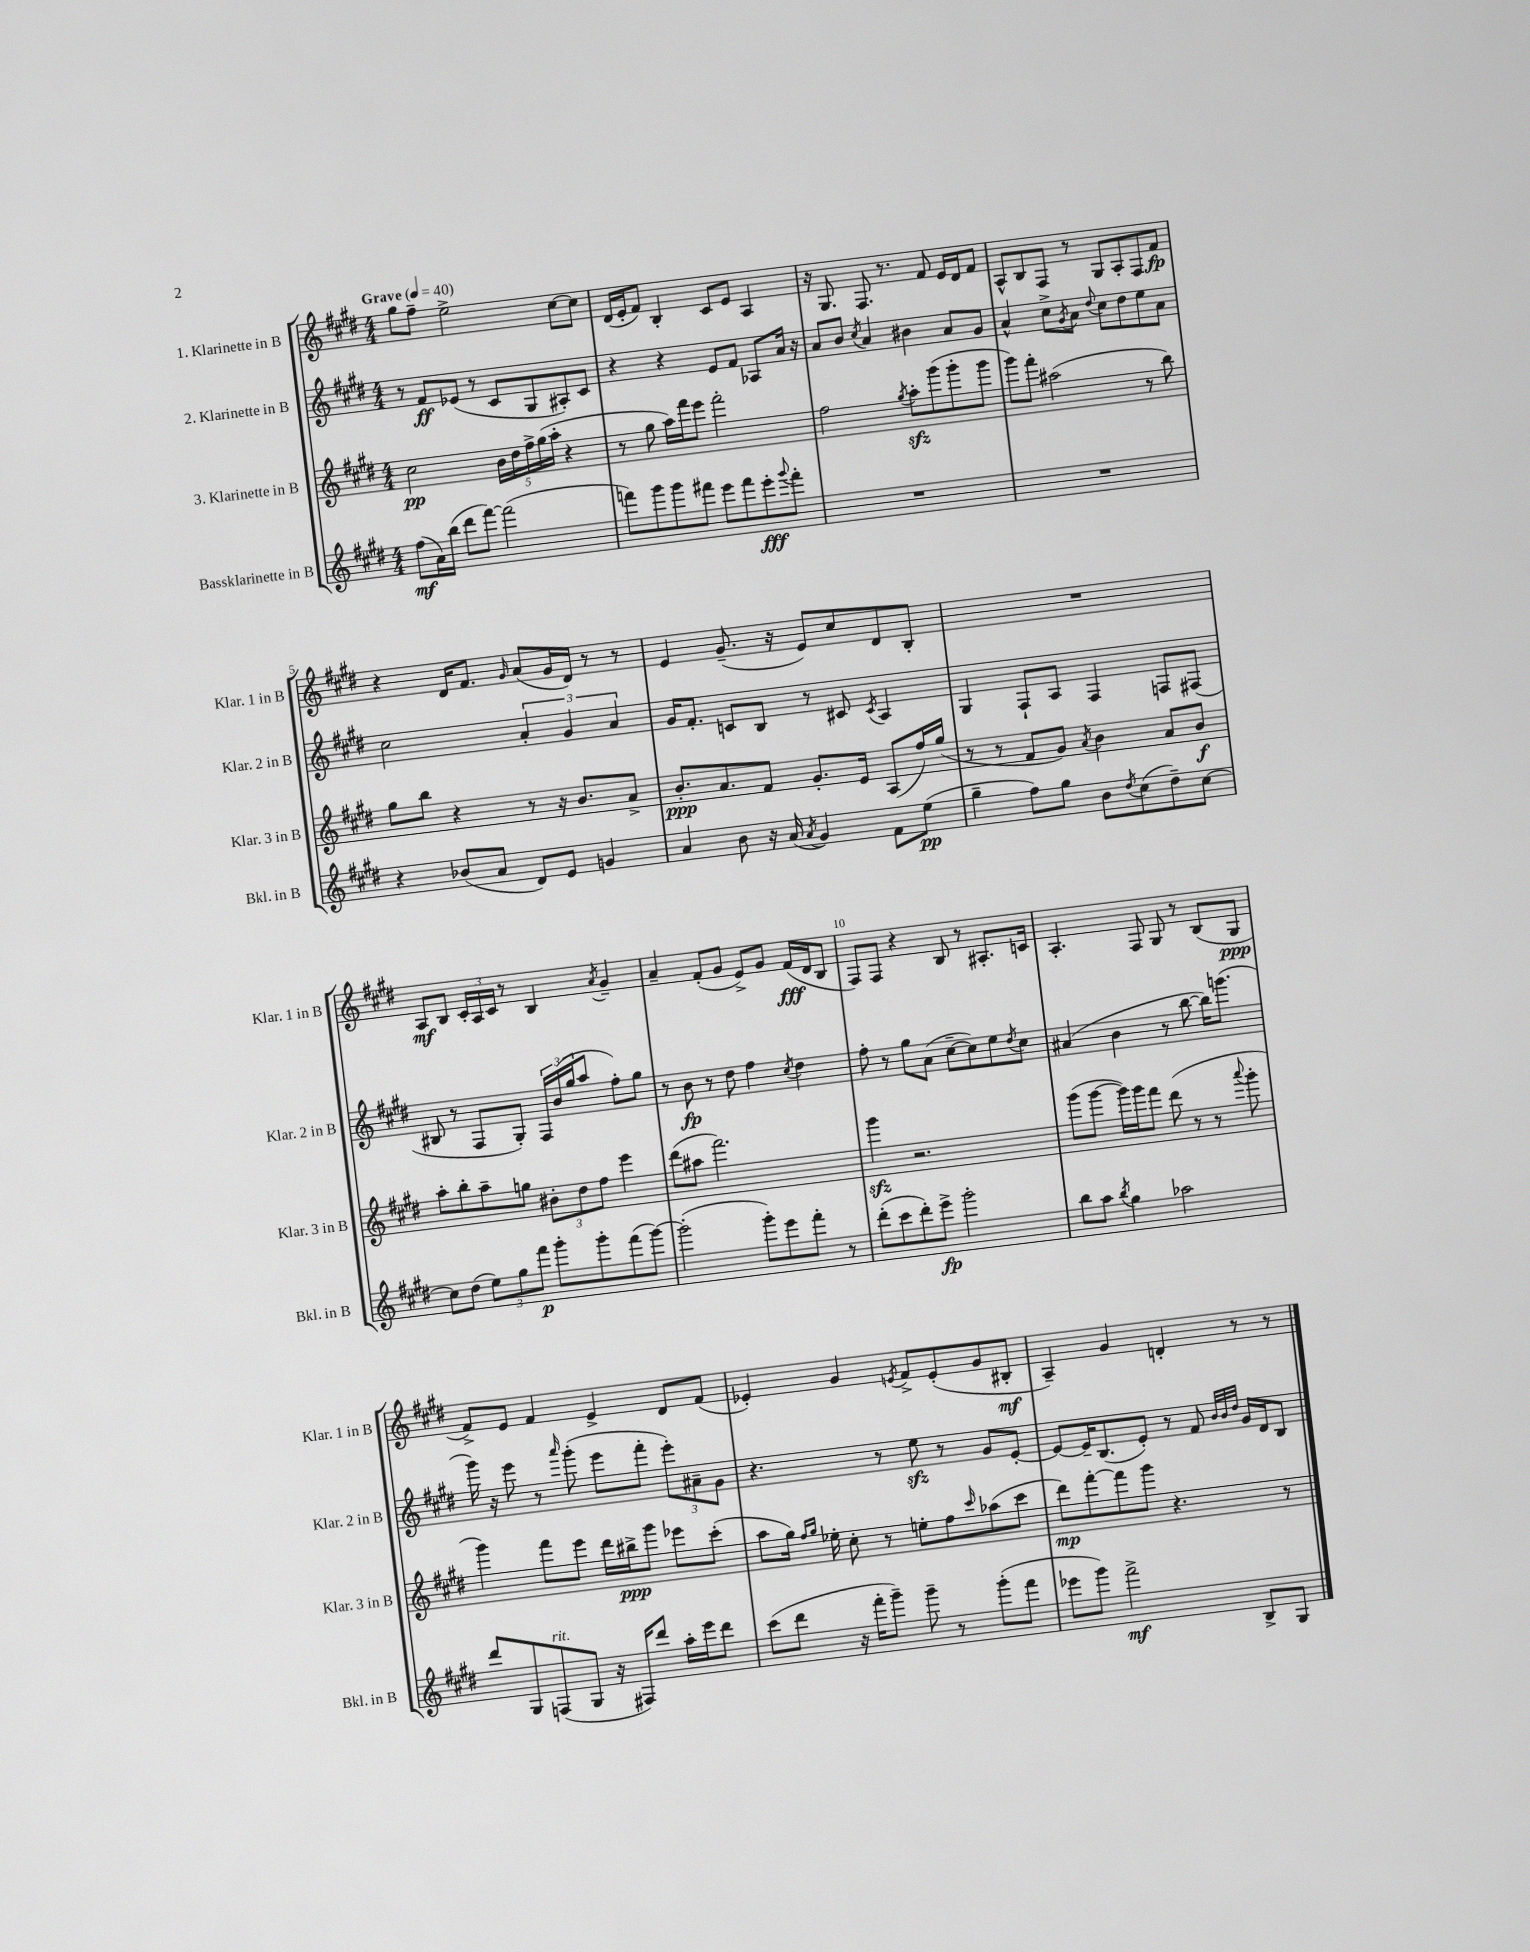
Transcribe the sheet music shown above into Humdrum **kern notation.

**kern	**kern	**kern	**kern
*staff4	*staff3	*staff2	*staff1
*clefG2	*clefG2	*clefG2	*clefG2
*k[f#c#g#d#]	*k[f#c#g#d#]	*k[f#c#g#d#]	*k[f#c#g#d#]
*M4/4	*M4/4	*M4/4	*M4/4
*MM40	*MM40	*MM40	*MM40
(8ff#\L	2cc#\	8r	8gg#\L
16a\L)	.	8f#/L	8ff#~\J
(16bb\JJ	.	.	.
8ddd#\L	.	(8e-/J	2ee^\
[8fff#\J)	.	8r	.
(2fff#\]	20b\LL	8c#/L	.
.	20dd#\	.	.
.	20ff#^\	.	.
.	.	8G#/	.
.	(20gg#\	.	.
.	20aa'\JJ	.	.
.	4r	8A#'/)	[8cc#\L
.	.	8c#/J	8cc#\]J
=	=	=	=
8fff\L)	8r	4r	(16d#/LL
.	.	.	16e'/J
8ggg#\	8gg#\	.	8f#/J)
8ggg#\	16aa\LL)	4r	4B'/
.	16fff#\J	.	.
8fff#\J	8eee\J	.	.
8eee\L	2fff#'\	8e/L	8c#/L
8fff#\	.	8f#/J	8e/J
8eee'\	.	8A-/L	4A/
8qqggg#/	.	.	.
8fff#'\J	.	16a/Jk	.
.	.	16r	.
=	=	=	=
1r	2ff#\	8a/L	16r
.	.	.	8.G#/
.	.	8b/J	.
.	.	8qcc#/	.
.	.	4a/	8.F#/
.	.	.	8.r
.	8qgg#/	.	.
.	8aa'\L	4b#\	.
.	(8ggg#\	.	8f#/
.	8ggg#'\	8a/L	16e/LL
.	.	.	16d#/J
.	8ggg#\J	8g#/J	8f#/J
=	=	=	=
1r	8ggg#\L)	4a^^/	8A^^/L
.	8fff#'\J	.	8B/
.	(2aa#\	8cc#^\L	8F#/J
.	.	8qg#/	.
.	.	8a\J	8r
.	.	8qqdd#/	.
.	.	8cc#\L	8G#/L
.	.	8dd#\	8A'/
.	8r	8ee\	8F#/
.	8bb\)	8a\J	8f#/J
=	=	=	=
4r	8gg#\L	2cc#\	4r
.	8bb\J	.	.
(8b-/L	4r	.	16d#/LK
.	.	.	8.f#/J
8a/J	.	.	.
.	.	.	16qqg#/
8d#/L)	8r	6a'/	(8a/L
8e/J	16r	.	16g#/L
.	.	6g#/	.
.	8.b/L	.	16d#/JJ)
4g/	.	.	8r
.	.	6a/	.
.	8a^/J	.	8r
=	=	=	=
4a/	8.b'/L	16g#/LK	4e/
.	.	8.f#'/J	.
.	8.a/	.	.
8b\	.	8c/L	(8.g#~/
16r	8f#/J	8B/J	.
(16a/	.	.	16r
8qa/	.	.	.
4g#/)	8.g#'/L	8r	8e/L)
.	.	8c#/	8cc#/
.	16e/Jk	.	.
.	.	8qc#/	.
8f#\L	(8A/L	4A/	8d#/
(8ee\J	16ff#/L)	.	8B'/J
.	(16gg#/JJ	.	.
=	=	=	=
4gg#~\	8r	4G#/	1r
.	8r	.	.
8ff#\L)	8f#/L	8F#`/L	.
8gg#\J	8g#/J)	8A/J	.
.	8qa/	.	.
8b\L	4b\	4F#/	.
8qdd#/	.	.	.
(8cc#\	.	.	.
8dd#~\)	8a/L	8F/L	.
[8cc#\J	8b/J	(8F#/J	.
=	=	=	=
8cc#\]L	8aa'\L	8B#/	8A/L
(8dd#\J	8bb'\	8r	8B/J
12ee\L)	8aa~\	8F#/L	24c#'/LL
.	.	.	24A/
12gg#\	.	.	24c#/JJ
.	8gg\J	8G#'/J)	8r
12fff#\J	.	.	.
8ggg#'\L	12b#'\L	24F#/LL	4B/
.	.	(24b/	.
.	12dd#\	24gg#/J	.
8ggg#'\	.	8aa/J	.
.	12ff#\J	.	.
.	.	.	8qa/
(8fff#\	4eee\	8ff#'\L)	4g#~/
[8ggg#\J)	.	8gg#\J	.
=	=	=	=
(2ggg#'\]	(8ddd#\L	8r	4a~/
.	8aa#\J	8b\	.
.	2.fff#\)	8r	(8f#'/L
.	.	8dd#\	8g#/J
8ggg#'\L)	.	4ff#\	8e^/L)
8eee\	.	.	8g#/J
.	.	8qcc#/	.
8fff#'\J	.	4dd#\	(16f#/LL
.	.	.	16d#/J
8r	.	.	8B/J
=	=	=	=
(8ddd#'\L	4ggg#\	8ff#'\	8F#/L)
8ccc#\	.	8r	8F#/J
8ddd#'\)	2.r	8gg#\L	4r
8eee^\J	.	(8a\J	.
2ggg#'\	.	[8cc#~\L	8B/
.	.	8cc#\])	8r
.	.	8ee\	8.A#'/L
.	.	8qdd#/	.
.	.	8cc#\J	.
.	.	.	16c/Jk
=	=	=	=
8bb\L	(8ggg#\L	(4a#/	4.A'/
8aa\J	[8ggg#\J	.	.
8qbb/	.	.	.
4gg#\	16ggg#\]LL)	4b\	.
.	16ggg#\J	.	.
.	8fff#\J	.	8F#/
2aa-\	(8ddd#\	8r	8G#/
.	8r	[8bb\	8r
.	8r	16bb\]LK)	(8B/L
.	.	(8.ggg\J	.
.	8qqaaa/	.	.
.	8ggg#'\	.	8G#/J
=	=	=	=
8ddd#/L	4ggg#\)	16ggg#\)	8f#^/L)
.	.	16r	.
8G#/	.	8eee\	8e/J
(8F/	8fff#\L	8r	4f#/
.	.	16qqaaa/	.
8G#/J	8eee\J	(8ggg#'\	.
16r	16ddd#\LL	8eee\L	4e^/
16F#/LK)	16bb#^\J	.	.
8ddd#/J	8ggg#\J	8fff#'\J	.
16aa'\LL	8eee-\L	12eee'\L)	8d#/L
16eee\J	.	.	.
.	.	12a#~\	.
8ddd#\J	(8ccc#'\J	.	(8f#/J
.	.	12g#\J	.
=	=	=	=
(8ccc#\L	8aa\L	4.r	4e-'/)
8ddd#\J	16gg#\Jk)	.	.
.	16qqff#/LL	.	.
.	16qqgg#/JJ	.	.
.	16ee-'\	.	.
16r	8cc#'\	.	4g#/
16fff#'\LK	.	.	.
8ggg#~\J)	8r	8r	.
.	.	.	8qe/
8ggg#~\	8ee'\L	8ee\	8f#^/L
8r	8ff#\	8r	(8e'/
.	16qqccc#/	.	.
(8ggg#'\L	(8aa-\	8g#/L	8g#/
8fff#\J	8ccc#\J	[8e'/J	8B#'/J
=	=	=	=
8eee-\L	8ddd#\L)	8e/_L	4A~/)
8ggg#\J)	[8fff#'\	16e~/]K	.
.	.	(8.B/	.
2fff#^\	8fff#\]	.	4g#/
.	8ggg#\J	8e'/J)	.
.	4.r	8r	4d'/
.	.	8f#/	.
.	.	32qqb/LLL	.
.	.	32qqb/	.
.	.	32qqdd#/JJJ	.
8B^/L	.	16g#/LL	8r
.	.	16d#/J	.
8G#/J	8r	8B/J	8r
==	==	==	==
*-	*-	*-	*-
